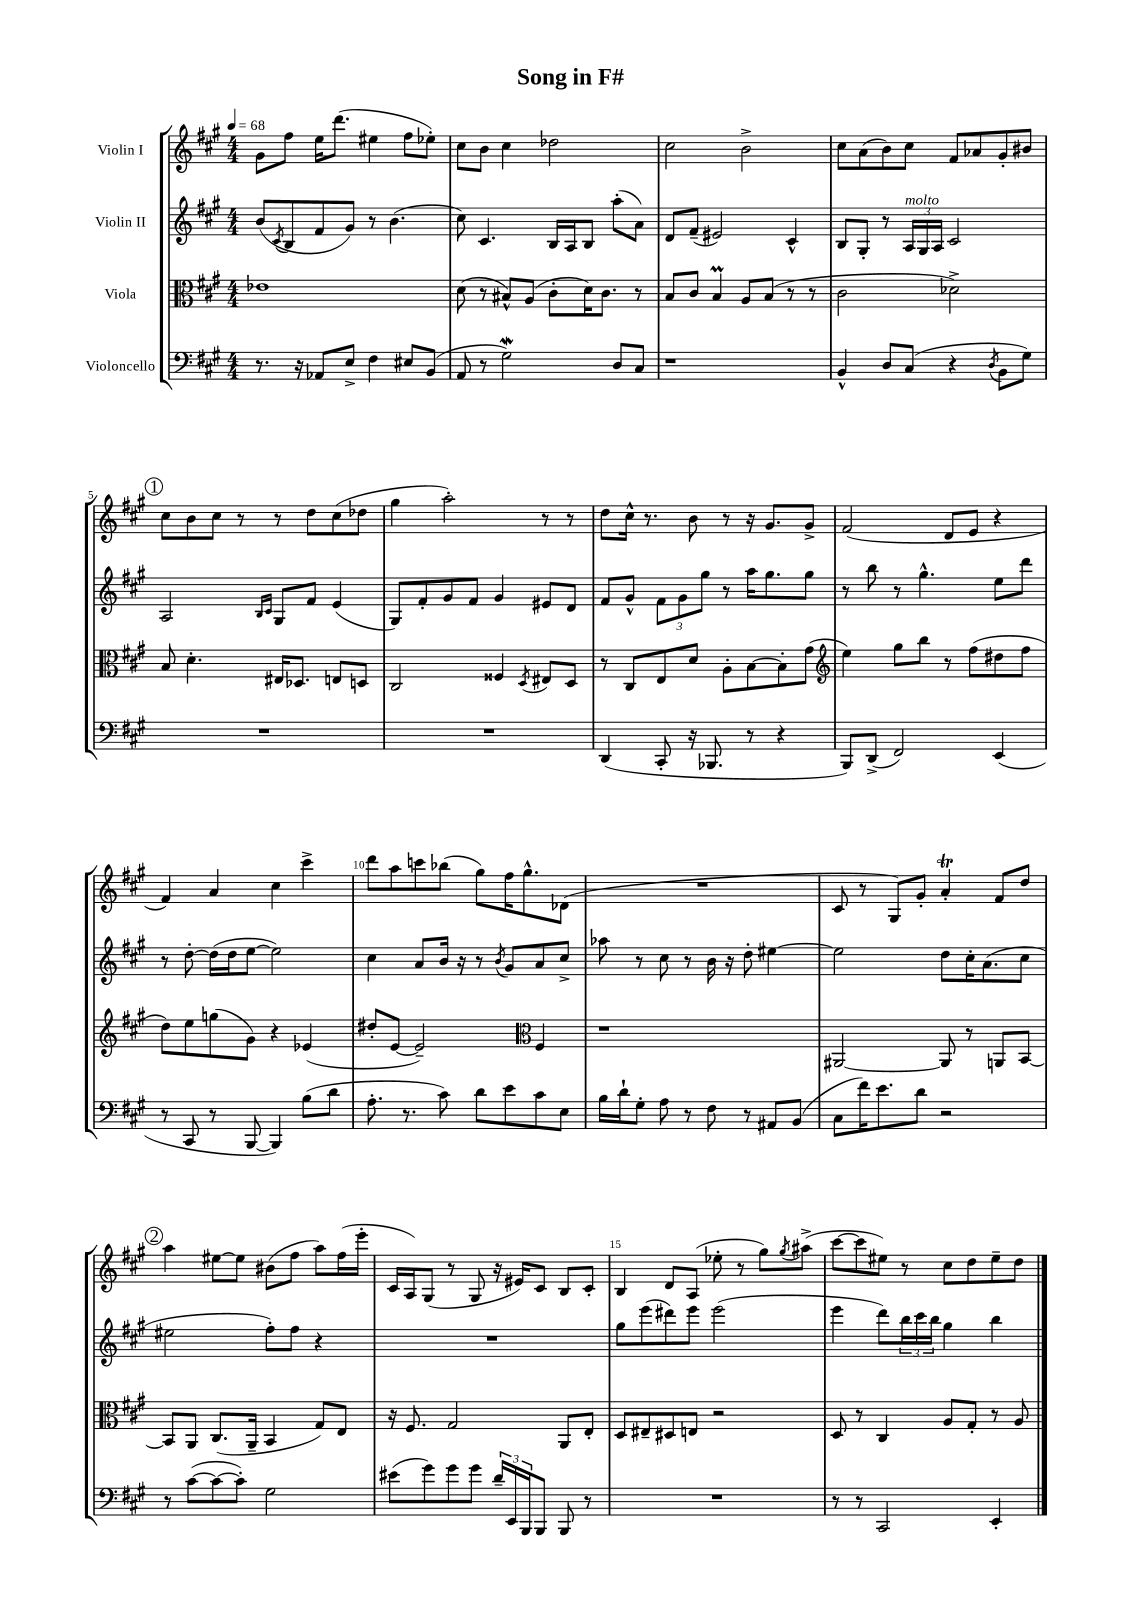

**kern	**kern	**kern	**kern
*staff4	*staff3	*staff2	*staff1
*clefF4	*clefC3	*clefG2	*clefG2
*k[f#c#g#]	*k[f#c#g#]	*k[f#c#g#]	*k[f#c#g#]
*M4/4	*M4/4	*M4/4	*M4/4
*MM68	*MM68	*MM68	*MM68
8.r	1e-	(8b	8g#
.	.	8qc#	.
.	.	8B	8ff#
16r	.	.	.
8AA-	.	8f#	16ee
.	.	.	(8.ddd
8E^	.	8g#)	.
4F#	.	8r	4ee#
.	.	(4.b	.
8E#	.	.	8ff#
(8BB	.	.	8ee-')
=	=	=	=
8AA	(8d	8cc#)	8cc#
8r	8r	4.c#	8b
2G#)	8B#^^)	.	4cc#
.	(8A	.	.
.	8c#'	16B	2dd-
.	.	16A	.
.	16d)	8B	.
.	8.c#	.	.
8D	.	(8aa'	.
8C#	8r	8a)	.
=	=	=	=
1r	8B	8d	2cc#
.	8c#	(8f#~	.
.	4B	2e#)	.
.	8A	.	2b^
.	(8B	.	.
.	8r	4c#^^	.
.	8r	.	.
=	=	=	=
4BB^^	2c#	8B	8cc#
.	.	8G#'	(8a
8D	.	8r	8b)
(8C#	.	24A	8cc#
.	.	24G#	.
.	.	24A	.
4r	2d-^)	2c#	8f#
.	.	.	8a-
8qD	.	.	.
8BB	.	.	8g#'
8G#)	.	.	8b#
=	=	=	=
1r	8B	2A	8cc#
.	4.d'	.	8b
.	.	.	8cc#
.	.	.	8r
.	.	16qqB	.
.	.	16qqc#	.
.	16E#	8G#	8r
.	8.D-	.	.
.	.	8f#	8dd
.	8E	(4e	(8cc#
.	8D	.	8dd-
=	=	=	=
1r	2C#	8G#)	4gg#
.	.	8f#'	.
.	.	8g#	2aa')
.	.	8f#	.
.	4F##	4g#	.
.	8qD	.	.
.	8E#	8e#	8r
.	8D	8d	8r
=	=	=	=
(4DD	8r	8f#	8dd
.	8C#	8g#^^	16cc#^^
.	.	.	8.r
8CC#'	8E	12f#	.
.	.	12g#	.
16r	8d	.	8b
.	.	12gg#	.
8.BBB-	.	.	.
.	8A'	8r	8r
8r	[8B	16aa	16r
.	.	8.gg#	8.g#
4r	8B']	.	.
.	(8g#	8gg#	8g#^
=	=	=	=
*	*clefG2	*	*
8BBB)	4ee)	8r	(2f#
(8DD^	.	8bb	.
2FF#)	8gg#	8r	.
.	8bb	4.gg#^^	.
.	8r	.	8d
.	(8ff#	.	8e
(4EE	8dd#	8ee	4r
.	8ff#	8ddd	.
=	=	=	=
8r	8dd)	8r	4f#)
8CC#	8ee	[8dd'	.
8r	(8gg	(16dd]	4a
.	.	16dd	.
[8BBB	8g#)	[8ee	.
4BBB])	4r	2ee])	4cc#
(8B	(4e-	.	4ccc#^
8d	.	.	.
=	=	=	=
8.A'	8dd#'	4cc#	8ddd
.	[8e	.	8aa
8.r	.	.	.
.	2e~])	8a	8ccc
8c#)	.	16b	(8bb-
.	.	16r	.
8d	.	8r	8gg#)
.	.	8qb	.
8e	.	8g#	16ff#
.	.	.	8.gg#^^
*	*clefC3	*	*
8c#	4F#	8a	.
8E	.	8cc#^	(8d-
=	=	=	=
16B	1r	8aa-	1r
16d`	.	.	.
8G#'	.	8r	.
8A	.	8cc#	.
8r	.	8r	.
8F#	.	16b	.
.	.	16r	.
8r	.	8dd'	.
8AA#	.	[4ee#	.
(8BB	.	.	.
=	=	=	=
8C#	[2AA#	2ee#]	8c#
16f#)	.	.	8r
8.e	.	.	.
.	.	.	8G#)
8d	.	.	8g#'
2r	8AA#]	8dd	4a'
.	8r	16cc#'	.
.	.	(8.a	.
.	8AA	.	8f#
.	[8BB	8cc#	8dd
=	=	=	=
8r	8BB]	2ee#	4aa
([8c#	8AA	.	.
8c#_	(8.C#	.	[8ee#
8c#'])	.	.	8ee#]
.	16AA~	.	.
2G#	4BB	8ff#')	(8b#
.	.	8ff#	8ff#
.	8G#)	4r	8aa)
.	8E	.	(16ff#
.	.	.	16eee'
=	=	=	=
(8e#	16r	1r	16c#
.	8.F#	.	16A)
8g#)	.	.	(8G#
8g#	2G#	.	8r
8g#	.	.	8G#
24d~	.	.	16r
24EE	.	.	.
.	.	.	16e#)
24BBB	.	.	.
8BBB	.	.	8c#
8BBB	8AA	.	8B
8r	8E'	.	8c#'
=	=	=	=
1r	8D	8gg#	4B
.	8E#~	(8eee	.
.	8D#	8ddd#)	8d
.	8E	8eee	(8A
.	2r	(2eee	8ee-'
.	.	.	8r
.	.	.	8gg#)
.	.	.	8qgg#
.	.	.	(8aa#^
=	=	=	=
8r	8D	4eee	[8ccc#
8r	8r	.	8ccc#]
2CC#	4C#	8ddd)	8ee#)
.	.	24bb	8r
.	.	24ccc#	.
.	.	24bb	.
.	8A	4gg#	8cc#
.	8G#'	.	8dd
4EE'	8r	4bb	8ee#~
.	8A	.	8dd
==	==	==	==
*-	*-	*-	*-
